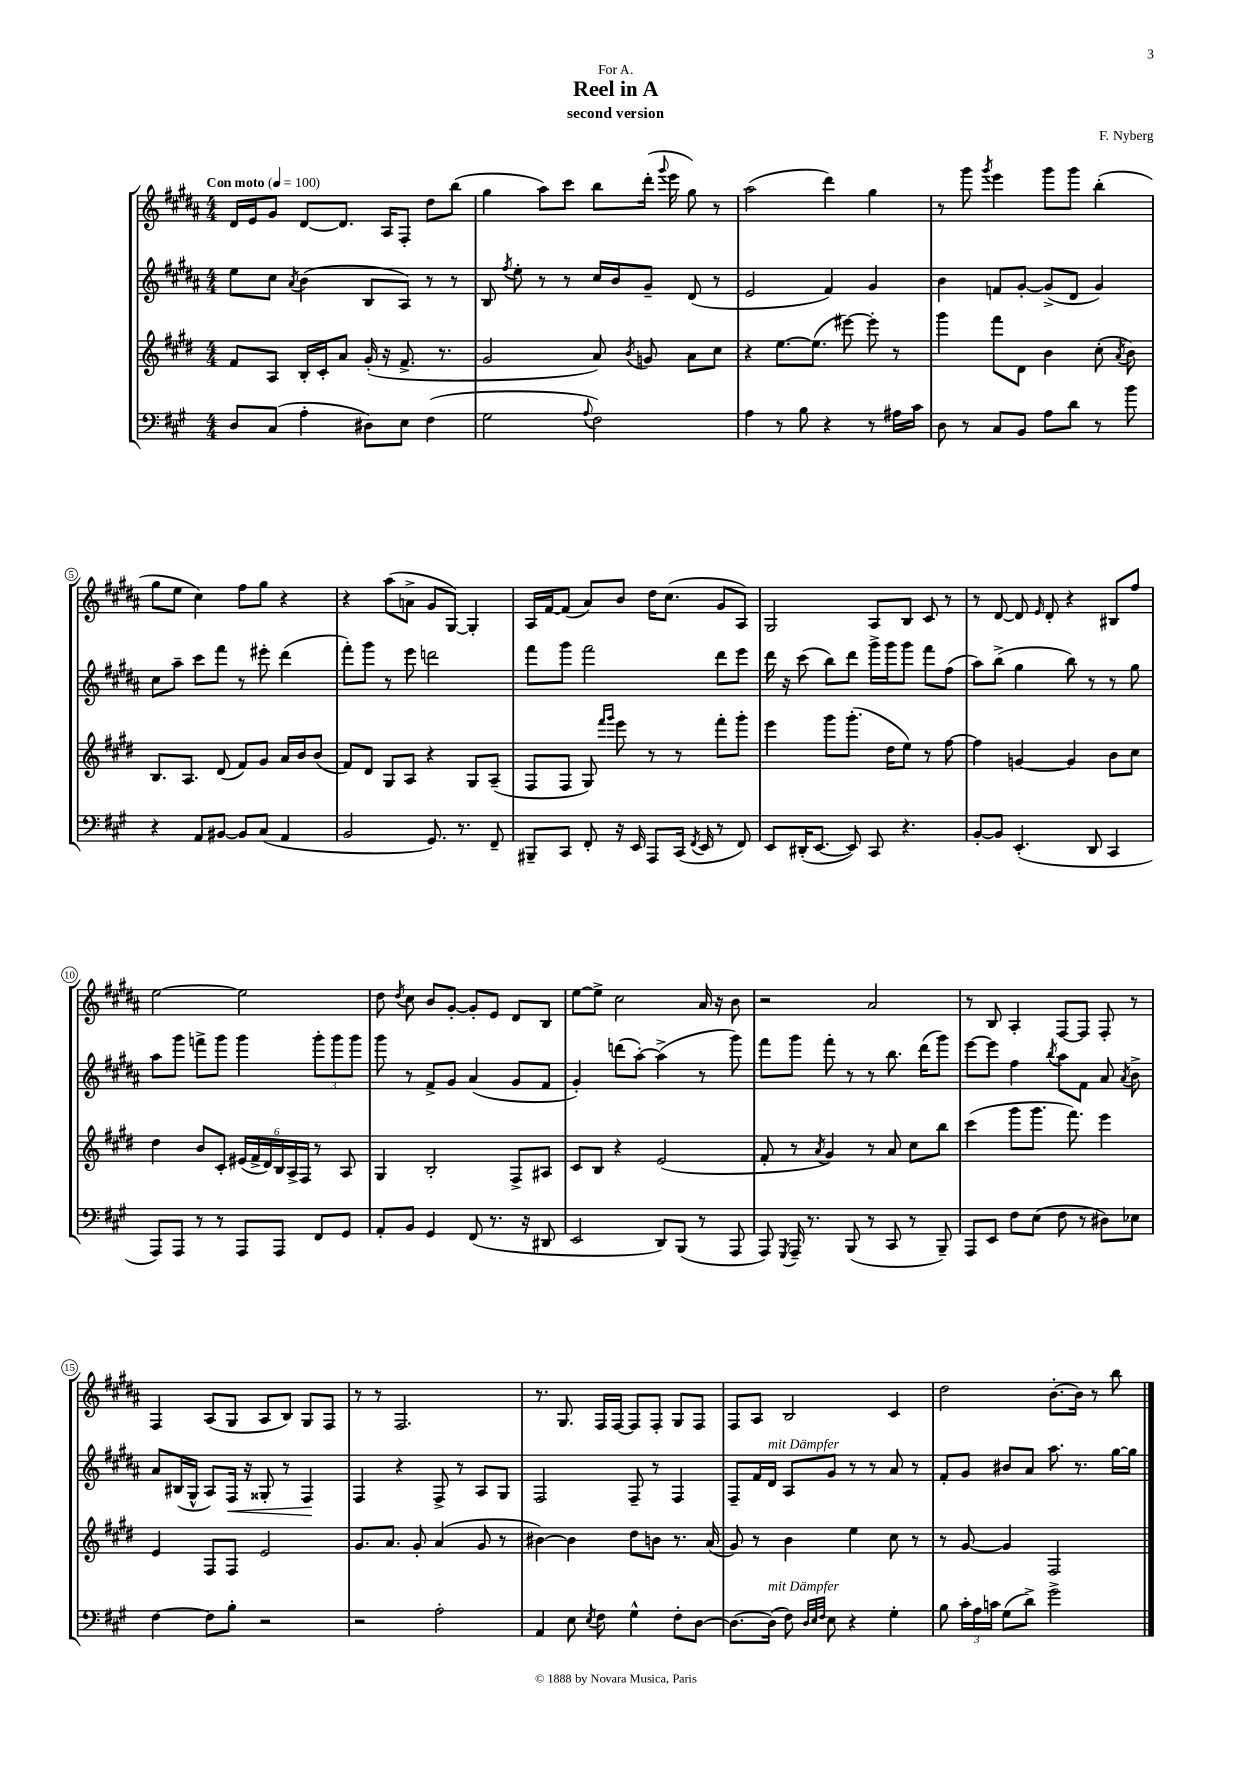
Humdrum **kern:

**kern	**kern	**kern	**dynam	**kern
*part4	*part3	*part2	*part2	*part1
*staff4	*staff3	*staff2	*staff2	*staff1
*clefF4	*clefG2	*clefG2	*	*clefG2
*k[f#c#g#]	*k[f#c#g#d#]	*k[f#c#g#d#a#]	*	*k[f#c#g#d#a#]
*M4/4	*M4/4	*M4/4	*	*M4/4
*MM100	*MM100	*MM100	*	*MM100
=1	=1	=1	=1	=1
!	!	!	!	!LO:TX:a:B:t=Con moto
8D/L	8f#/L	8ee\L	.	16d#/LL
.	.	.	.	16e/J
(8C#/J	8A/J	8cc#\J	.	8g#/J
.	.	8qa#/	.	.
4A'\	16B'/LL	(4b\	.	[8d#/L
.	16c#'/J	.	.	.
.	8a/J	.	.	8.d#/J]
8D#X\L)	(16g#'/	8B/L	.	.
.	16r	.	.	16A#/KL
8E\J	8.f#^/	8A#/J)	.	8F#'/J
(4F#\	.	8r	.	8dd#\L
.	8.r	.	.	.
.	.	8r	.	(8bb\J
=2	=2	=2	=2	=2
2G#\	2g#/	8B/	.	4gg#\
.	.	8qff#/	.	.
.	.	8ee'\	.	.
.	.	8r	.	8aa#\L)
.	.	8r	.	8ccc#\J
8qqA/	.	.	.	.
2F#\)	8a/)	16cc#/LL	.	8bb\L
.	.	16b/J	.	.
.	8qb/	.	.	.
.	8gn/	8g#~/J	.	(16ddd#'\Jk
.	.	.	.	8qqggg#/
.	.	.	.	16eee\
.	8a\L	(8d#/	.	8gg#\)
.	8cc#\J	8r	.	8r
=3	=3	=3	=3	=3
4A\	4r	2e/	.	(2aa#\
8r	[8.ee\L	.	.	.
8B\	.	.	.	.
.	(8.ee\J]	.	.	.
4r	.	4f#/)	.	4ddd#\)
.	[8eee#X\)	.	.	.
8r	8eee#'\]	4g#/	.	4gg#\
16A#X\LL	8r	.	.	.
16c#\JJ	.	.	.	.
=4	=4	=4	=4	=4
8D\	4ggg#\	4b\	.	8r
8r	.	.	.	8ggg#\
.	.	.	.	8qggg#/
8C#/L	8fff#\L	8fn/L	.	4eee\
8BB/J	8d#\J	[8g#'/J	.	.
8A\L	4b\	(8g#^/L]	.	8ggg#\L
8d\J	.	8d#/J	.	8ggg#\J
8r	(8cc#'\	4g#/)	.	(4bb'\
.	8qa/	.	.	.
8b\	8b\)	.	.	.
!!LO:LB:g=z
=5	=5	=5	=5	=5
4r	8.B/L	8cc#\L	.	8gg#\L
.	.	8aa#~\J	.	8ee\J
.	8.A/J	.	.	.
8AA/L	.	8ccc#\L	.	4cc#\)
[8BB#X/J	(8d#/	8fff#\J	.	.
8BB#/L]	8f#/L)	8r	.	8ff#\L
(8C#/J	8g#/J	8eee#X'\	.	8gg#\J
4AA/	16a/LL	(4ddd#\	.	4r
.	16b/J	.	.	.
.	(8b/J	.	.	.
=6	=6	=6	=6	=6
2BB/	8f#/L)	8fff#'\L)	.	4r
.	8d#/J	8ggg#\J	.	.
.	8G#/L	8r	.	(8aa#\L
.	8A/J	8eee\	.	8an^\J
8.GG#/)	4r	2dddn\	.	8g#/L
.	.	.	.	[8G#/J)
8.r	.	.	.	.
.	8G#/L	.	.	4G#'/]
8FF#~/	(8A~/J	.	.	.
=7	=7	=7	=7	=7
8BBB#X~/L	8F#/L	8fff#\L	.	16A#/LL
.	.	.	.	[16f#/J
8CC#/J	8F#/J	8ggg#\J	.	(8f#/J]
8FF#'/	8G#/)	2fff#\	.	8a#/L)
.	16qqfff#/LL	.	.	.
.	16qqggg#/JJ	.	.	.
16r	8eee\	.	.	8b/J
16EE/	.	.	.	.
8AAA/L	8r	.	.	16dd#\KL
.	.	.	.	(8.cc#\J
(16CC#/Jk	8r	.	.	.
8qFF#/	.	.	.	.
16EE/	.	.	.	.
8r	8fff#'\L	8ddd#\L	.	8g#/L
8FF#/)	8ggg#'\J	8eee\J	.	8A#/J)
=8	=8	=8	=8	=8
8EE/L	4eee\	16ddd#\	.	2G#/
.	.	16r	.	.
(16DD#X'/K	.	(8ccc#\	.	.
[8.EE/J	.	.	.	.
.	8ggg#\L	8bb\L)	.	.
8EE/])	(8.ggg#'\J	8ddd#\J	.	.
8CC#/	.	16ggg#^\LL	.	8A#/L
.	16dd#\KL	16ggg#\J	.	.
4.r	8ee\J)	8ggg#\J	.	8B/J
.	8r	8fff#\L	.	8c#/
.	[8ff#\	(8ff#\J	.	8r
=9	=9	=9	=9	=9
[8BB'/L	4ff#\]	8aa#\L)	.	8r
8BB/J]	.	(8bb^\J	.	[8d#/
(4.EE'/	[4gn/	4gg#\	.	8d#/]
.	.	.	.	16qqe/
.	.	.	.	8d#'/
.	4g/]	8bb\)	.	4r
8DD/	.	8r	.	.
4CC#/	8b\L	8r	.	8B#X/L
.	8cc#\J	8gg#\	.	8ff#/J
!!LO:LB:g=z
=10	=10	=10	=10	=10
8AAA/L)	4dd#\	8aa#\L	.	[2ee\
8AAA/J	.	8ggg#\J	.	.
8r	8b/L	8fffn^\L	.	.
8r	8c#'/J	8ggg#\J	.	.
8AAA/L	(24e#X/LL	4ggg#\	.	2ee\]
.	24f#^/	.	.	.
.	24d#/)	.	.	.
8AAA/J	24B/	.	.	.
.	24A^/	.	.	.
.	24F#/JJ	.	.	.
8FF#/L	8r	12ggg#'\L	.	.
.	.	12ggg#\	.	.
8GG#/J	8A/	.	.	.
.	.	12ggg#\J	.	.
=11	=11	=11	=11	=11
8AA'/L	4G#/	8ggg#\	.	8dd#\
.	.	.	.	8qdd#/
8BB/J	.	8r	.	8cc#\
4GG#/	2B'/	8f#^/L	.	8b/L
.	.	8g#/J	.	[8g#'/J
(8FF#/	.	(4a#/	.	8g#'/L]
8.r	.	.	.	8e/J
.	8F#^/L	8g#/L	.	8d#/L
16r	.	.	.	.
8DD#X/	8A#X/J	8f#/J	.	8B/J
=12	=12	=12	=12	=12
2EE/	8c#/L	4g#'/)	.	[8ee\L
.	8B/J	.	.	8ee^\J]
.	4r	(8dddn\L	.	2cc#\
.	.	[8aa#'\J)	.	.
8DD/L)	(2e/	(4aa#^\]	.	.
(8BBB/J	.	.	.	.
8r	.	8r	.	16a#/
.	.	.	.	16r
8AAA/	.	8ggg#\)	.	8b\
=13	=13	=13	=13	=13
8AAA/)	8f#'/	8fff#\L	.	2r
8qGGG#/	.	.	.	.
16AAA~/	8r	8ggg#\J	.	.
8.r	.	.	.	.
.	8qa/	.	.	.
.	4g#/)	8fff#'\	.	.
(8BBB/	.	8r	.	.
8r	8r	8r	.	2a#/
8CC#/	8a/	8.bb\	.	.
8r	8cc#\L	.	.	.
.	.	(16ddd#\KL	.	.
8BBB~/)	8bb\J	8ggg#\J)	.	.
=14	=14	=14	=14	=14
8AAA/L	(4ccc#\	[8eee\L	.	8r
8EE/J	.	8eee\J]	.	8B/
8F#\L	8ggg#\L	4ff#\	.	4A#'/
(8E\J	8.ggg#\J	.	.	.
.	.	8qbb/	.	.
8F#\	.	8aa#\L	.	[8F#/L
.	8.fff#\)	.	.	.
8r	.	8f#\J	.	8F#/J]
8D#X\L)	4eee\	8a#/	.	8F#'/
.	.	8qa#/	.	.
8E-X\J	.	8b^\	.	8r
!!LO:LB:g=z
=15	=15	=15	=15	=15
[4F#\	4e/	8a#/L	.	4F#/
.	.	(16B#X/L	.	.
.	.	16G#^^/JJ	.	.
8F#\L]	8F#/L	8A#/L)	.	(8A#/L
!	!	!	!LO:HP:b	!
8B'\J	8F#/J	16F#/Jk	<	8G#/J
.	.	16r	.	.
2r	2e/	8G##X'/	.	8A#/L
.	.	8r	.	8B/J)
.	.	4F#/	.	8G#/L
.	.	.	.	8F#/J
.	.	.	[	.
=16	=16	=16	=16	=16
2r	8.g#/L	4F#/	.	8r
.	.	.	.	8r
.	8.a/J	.	.	.
.	.	4r	.	2.F#/
.	8g#'/	.	.	.
2A'\	(4a/	8F#^/	.	.
.	.	8r	.	.
.	8g#/	8A#/L	.	.
.	8r	8G#/J	.	.
=17	=17	=17	=17	=17
4AA/	[4b#X\)	2F#/	.	8.r
.	.	.	.	8.G#/
8E\	4b#\]	.	.	.
8qE/	.	.	.	.
8F#\	.	.	.	16F#/LL
.	.	.	.	[16F#/JJ
4G#^^\	8dd#\L	8F#~/	.	8F#/L]
.	8bn\J	8r	.	8F#'/J
8F#'\L	8.r	4F#/	.	8G#/L
[8D\J	.	.	.	8F#/J
.	(16a/	.	.	.
=18	=18	=18	=18	=18
8.D\L_	8g#/)	8F#~/L	.	8F#/L
.	8r	16f#/L	.	8A#/J
!	!	!LO:TX:a:i:t=mit Dämpfer	!	!
!LO:TX:a:i:t=mit Dämpfer	!	!	!	!
(16D\Jk]	.	16d#/JJ	.	.
8F#\)	4b\	8A#/L	.	2B/
32qqD/LLL	.	.	.	.
32qqE/	.	.	.	.
32qqF#/JJJ	.	.	.	.
8E\	.	8g#/J	.	.
4r	4ee\	8r	.	.
.	.	8r	.	.
4G#'\	8cc#\	8a#/	.	4c#/
.	8r	8r	.	.
=19	=19	=19	=19	=19
8B\	8r	8f#'/L	.	2dd#\
24c#'\LL	[8g#/	8g#/J	.	.
24A\	.	.	.	.
24cn\JJ	.	.	.	.
(8G#\L	4g#/]	8b#X/L	.	.
8d^\J)	.	8a#/J	.	.
2g#^\	2F#/	8.aa#\	.	[8.b'\L
.	.	8.r	.	16b\Jk]
.	.	.	.	8r
.	.	[16gg#\LL	.	8bb\
.	.	16gg#\JJ]	.	.
==	==	==	==	==
*-	*-	*-	*-	*-
